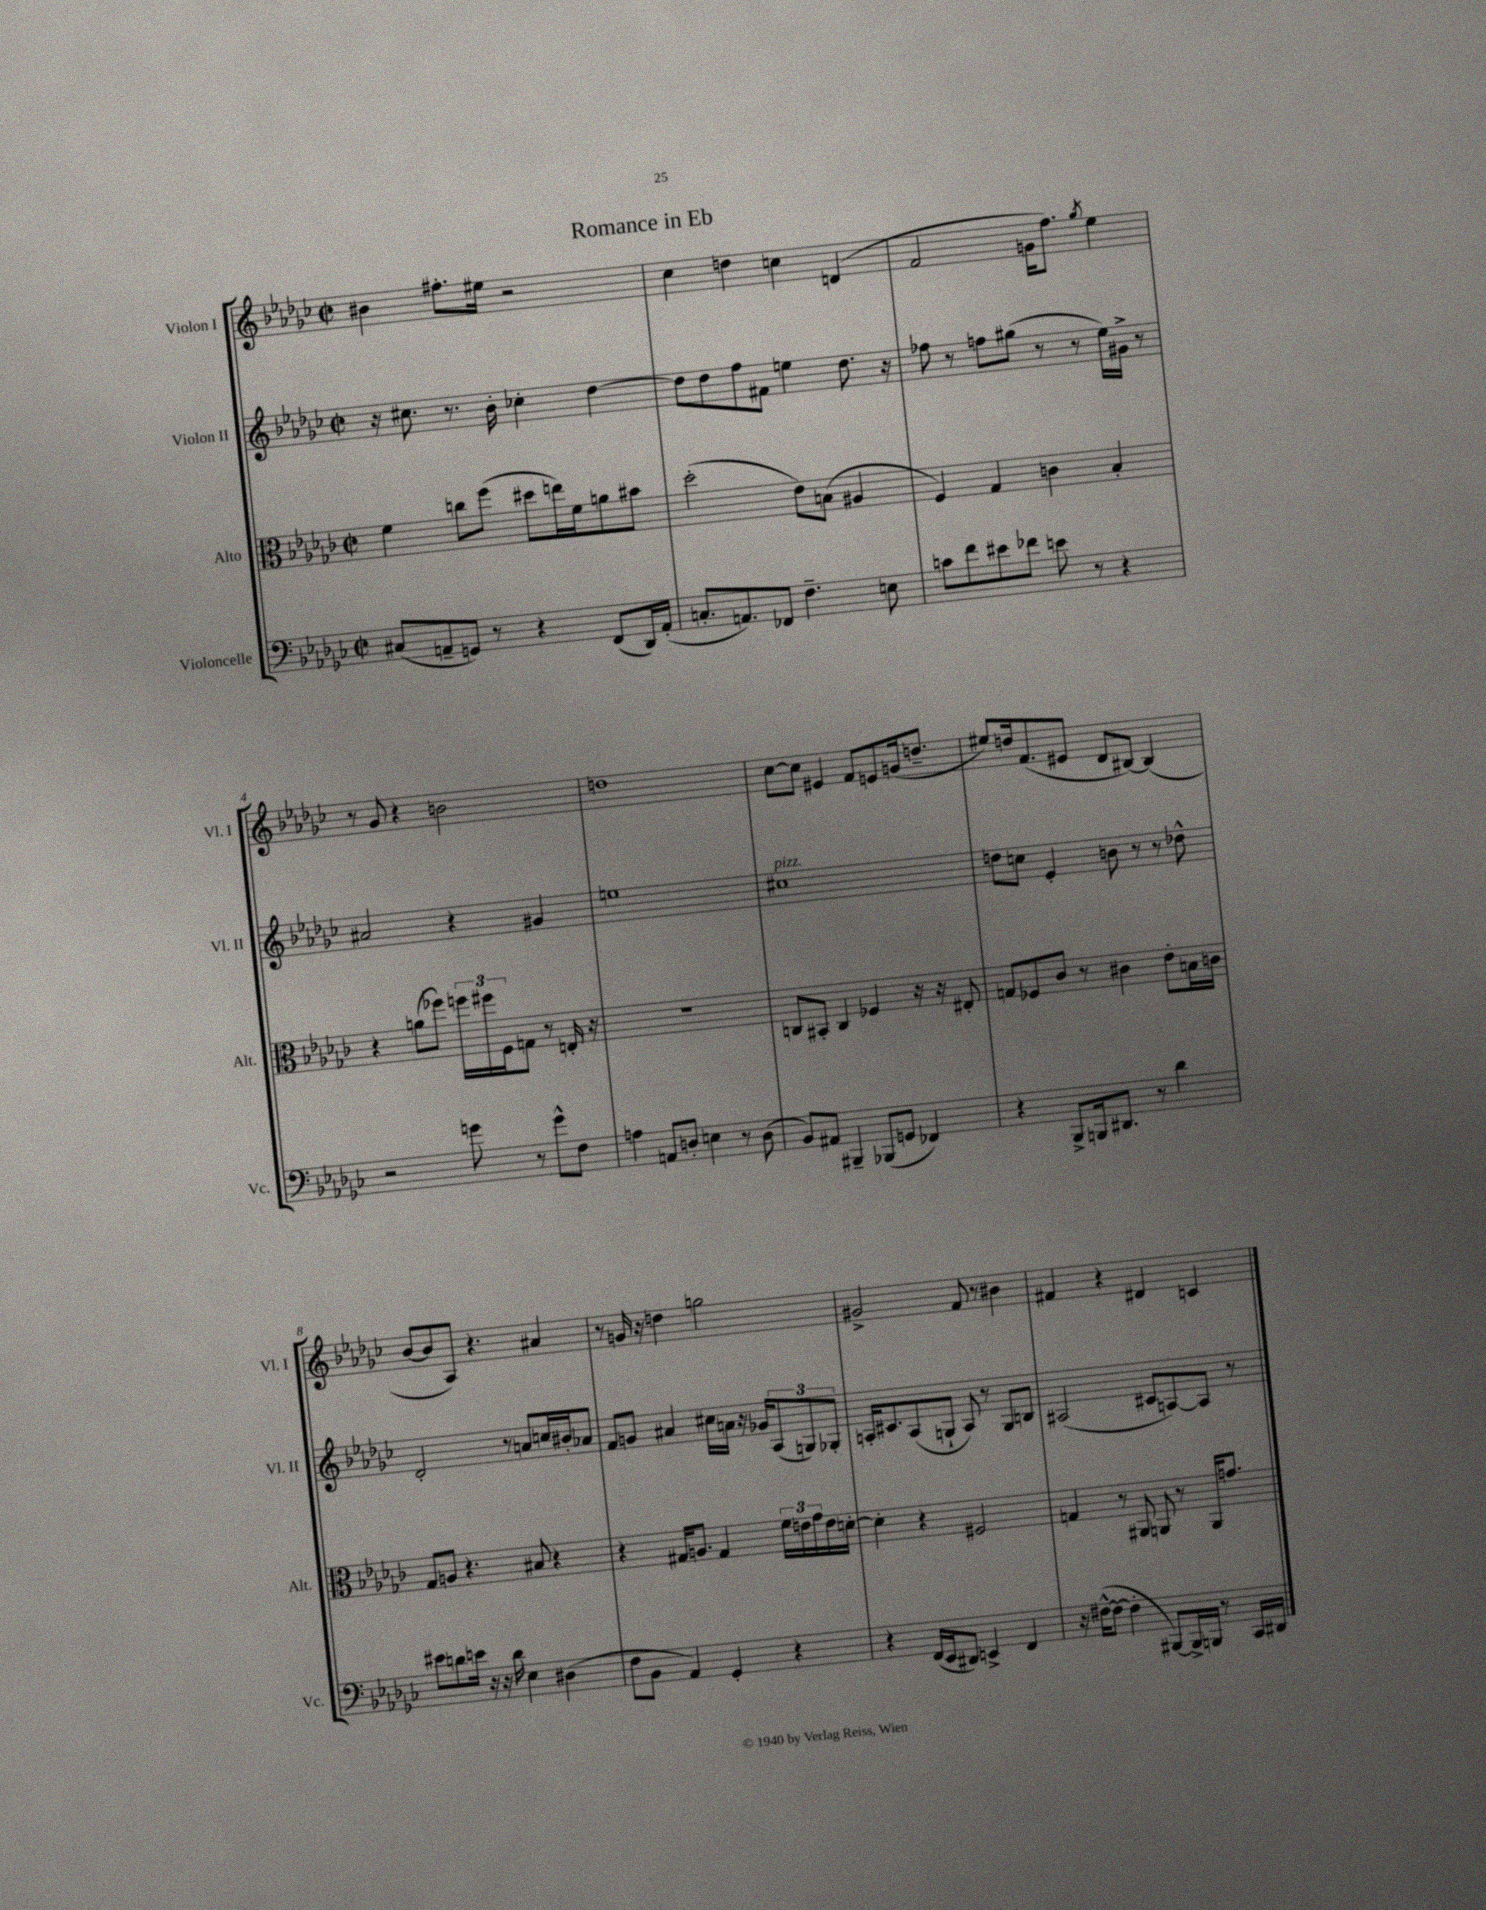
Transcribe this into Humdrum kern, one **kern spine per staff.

**kern	**kern	**kern	**kern
*staff4	*staff3	*staff2	*staff1
*clefF4	*clefC3	*clefG2	*clefG2
*k[b-e-a-d-g-c-]	*k[b-e-a-d-g-c-]	*k[b-e-a-d-g-c-]	*k[b-e-a-d-g-c-]
*M2/2	*M2/2	*M2/2	*M2/2
*met(c|)	*met(c|)	*met(c|)	*met(c|)
(8C#	4f	16r	4b#
.	.	8.cc#	.
8AA~	.	.	.
8GG)	8cc	8.r	8.ff#'
8r	(8ff	.	.
.	.	16b-'	16ee#
4r	8dd#	4cc-'	2r
.	16ee)	.	.
.	16f	.	.
(8FF	8a	[4dd-	.
16DD-)	8b#	.	.
(16AA'	.	.	.
=	=	=	=
8.C'	(2dd-'	8dd-]	4cc-
.	.	8dd-	.
8.AA)	.	.	.
.	.	8ff	4dd
8FF-	.	8f#	.
4.F~	8e-)	4ee	4cc
.	(8B	.	.
.	4A#	8.dd-	(4d
8E	.	.	.
.	.	16r	.
=	=	=	=
8c	4F)	8ff-	2f
8f	.	8r	.
8e#	4G-	8ff	.
8f-	.	(8gg#	.
8e	4c	8r	16g
.	.	.	8.ff)
8r	.	8r	.
.	.	.	8qgg-
4r	4B-'	16ee-)	4ee-
.	.	16g#^	.
.	.	8r	.
=	=	=	=
2r	4r	2a#	8r
.	.	.	8g-
.	(8a	.	4r
.	8ff-)	.	.
8g	24ff	4r	2b
.	24ff#	.	.
.	24F	.	.
8r	8G	.	.
8g^^	8r	4g#	.
8F	16E'	.	.
.	16r	.	.
=	=	=	=
4A	1r	1ee	1dd
8AA	.	.	.
8D'	.	.	.
4E	.	.	.
8r	.	.	.
(8D	.	.	.
=	=	=	=
8BB-)	8C	1cc#	[8cc-
8AA#	8BB#'	.	8cc-]
4BBB#~	4C	.	4e#
(8BBB-	4F-	.	8f
8GG	.	.	8e
4FF-)	16r	.	(16g
.	16r	.	8.dd~
.	8E#'	.	.
=	=	=	=
4r	8G	8dd	8ee#)
.	8F-	8cc	16dd
.	.	.	(8.f
8BBB-^	8c-	4e-'	.
16BBB	8r	.	8e#
8.DD#	.	.	.
.	4c#	8b	8d-
8r	.	8r	[8B#)
4d-	8e-'	8r	(4B#]
.	16B	8dd-^^	.
.	16c	.	.
=	=	=	=
8e#	8G-	2d-'	[8b-
8d	8A	.	8b-]
16e	4.r	.	8A-)
16r	.	.	.
16r	.	.	4.r
16d	.	.	.
4E-	.	8r	.
.	8B#	8a	.
(4D#	4r	16cc	4a#
.	.	16b#'	.
.	.	8a-	.
=	=	=	=
8F	4r	8f	8r
8BB-	.	8g	16g
.	.	.	16r
4AA-)	16G#	4a#	4dd
.	8.A	.	.
4GG-'	4G#	16cc#	2gg
.	.	16a	.
.	.	16r	.
.	.	16g-	.
4r	24f	(12A-	.
.	24e	.	.
.	24g-	12G)	.
.	16e	.	.
.	.	12G-'	.
.	[16d'	.	.
=	=	=	=
4r	4d']	16A'	2g#^
.	.	8.c#	.
(16FF	4r	(8A	.
16EE-	.	.	.
8DD#)	.	8G`	.
4EE^	2F#	8A)	8f
.	.	8r	8r
4FF	.	8G	4b#
.	.	8B	.
=	=	=	=
16r	4G	(2A#	4f#
([16F#^^	.	.	.
8F#_	.	.	.
4F#']	8r	.	4r
.	8AA#	.	.
[8BBB#)	8AA	8c#	4d#
16BBB#^]	8r	[8A)	.
16BBB	.	.	.
8r	16AA	8A]	4c
.	8.g	.	.
16CC-	.	8r	.
16DD#	.	.	.
==	==	==	==
*-	*-	*-	*-
